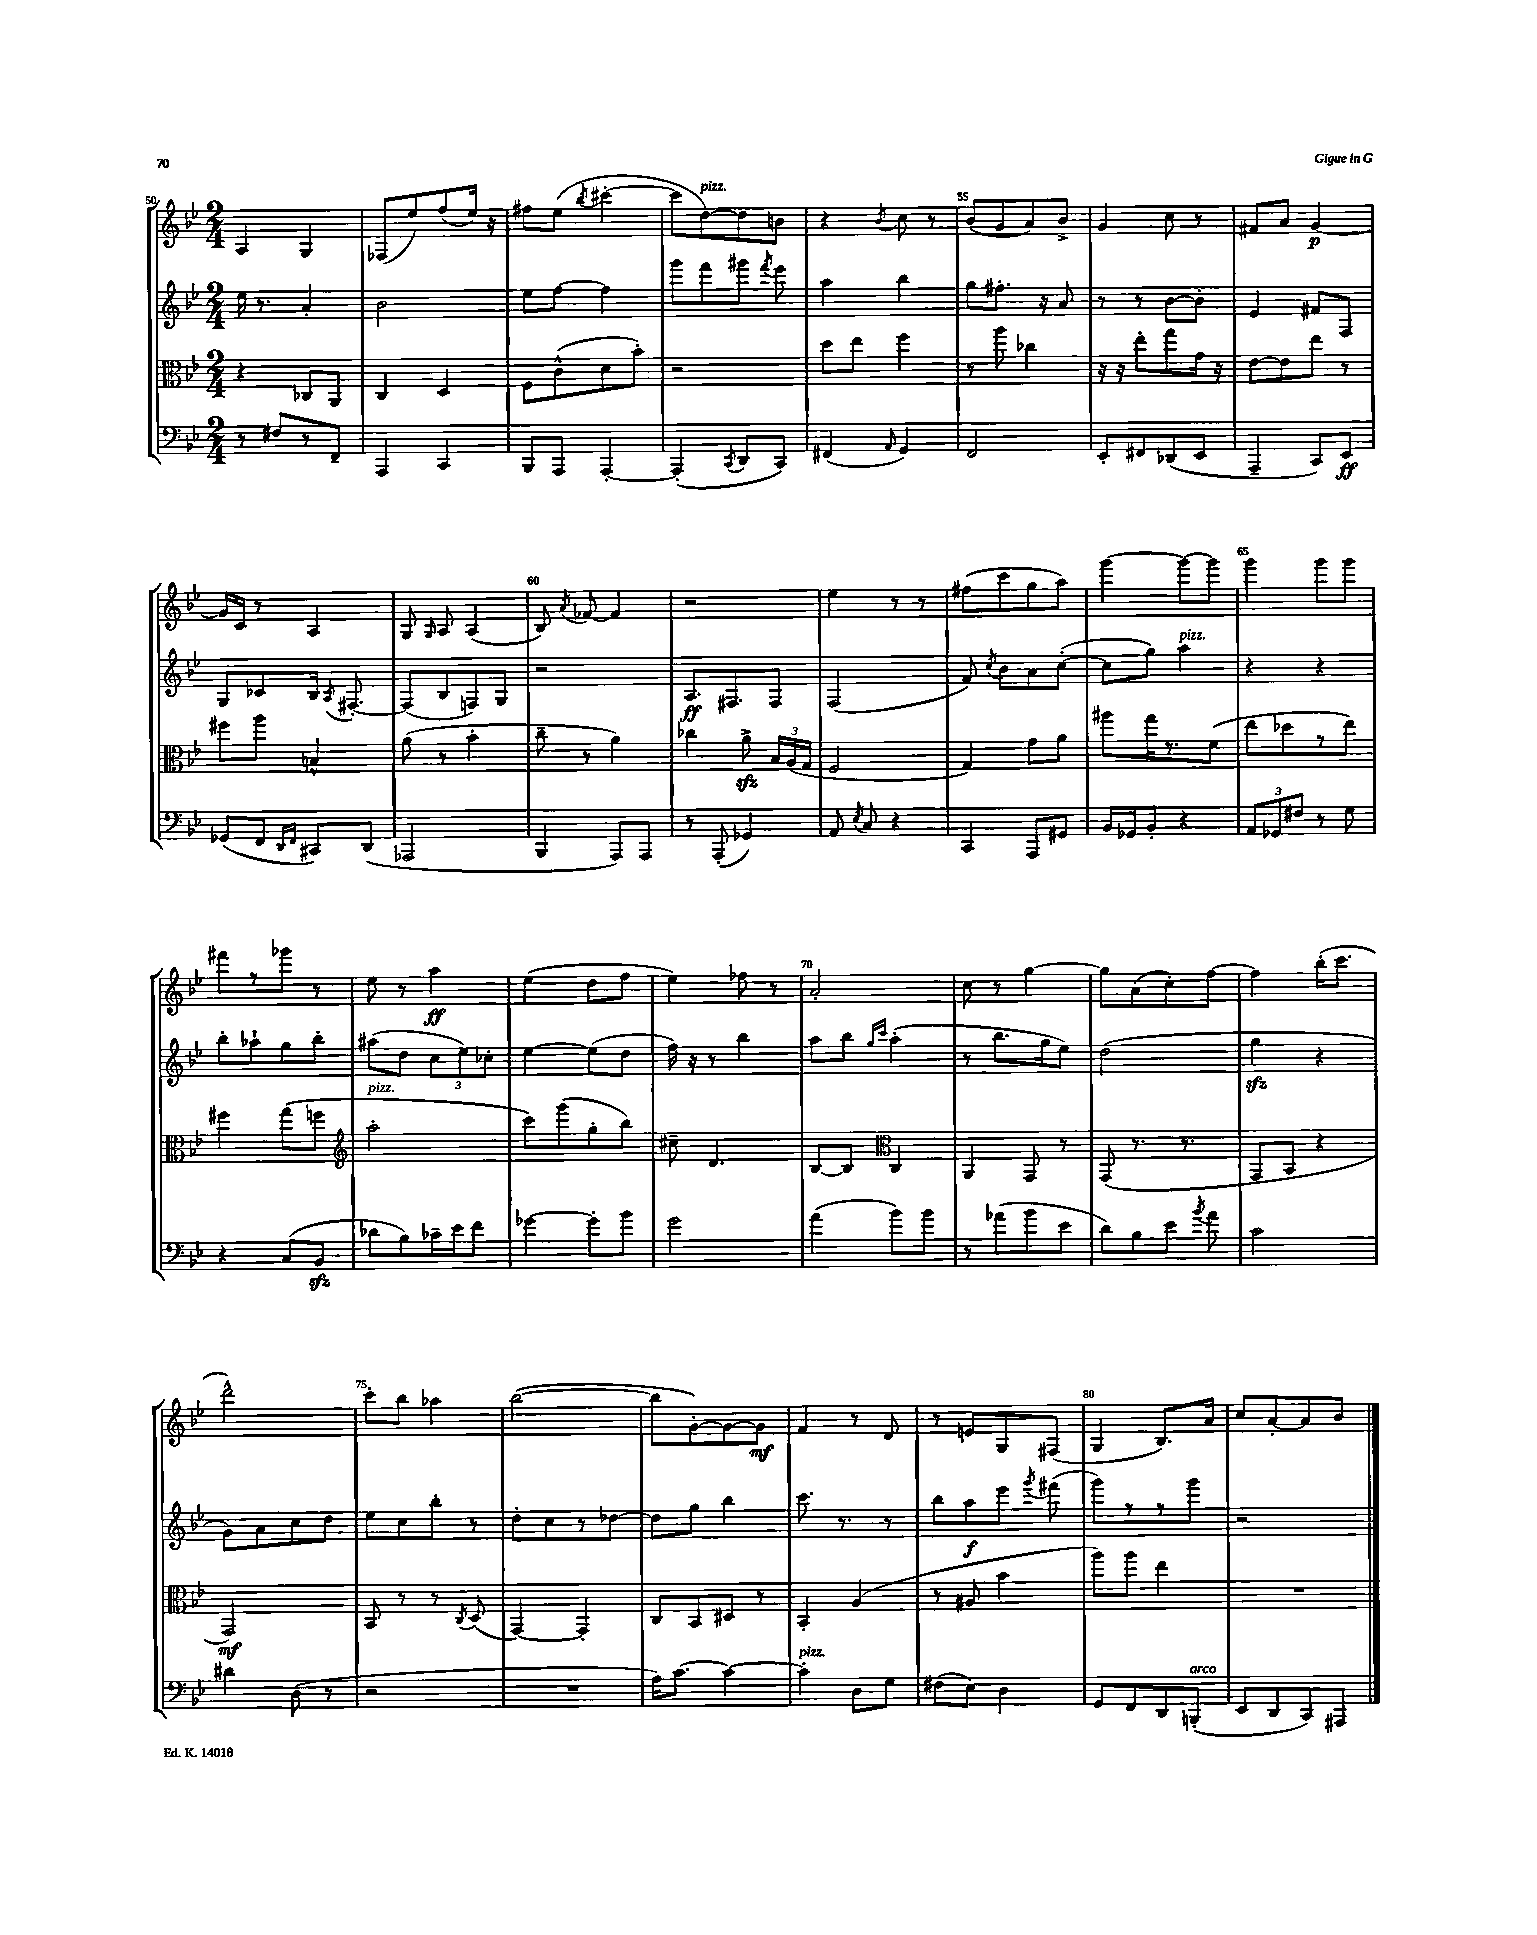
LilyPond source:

<<
\new StaffGroup <<
\new Staff = "s0" {
    \clef treble \key bes \major \numericTimeSignature \time 2/4
    \autoBeamOff a4 g4 |
    fes8[( ees''8) f''8( ees''16]) r16 |
    fis''8[ ees''8]( \acciaccatura { bes''8 } cis'''4~-. |
    cis'''8[ d''8~^\markup { \italic "pizz." }) d''8 b'8] |
    r4 \acciaccatura { bes'8 } c''8 r8 |
    bes'8[( g'8 a'8) bes'8]-> |
    g'4 c''8 r8 |
    fis'8[ a'8] g'4~\p |
    g'16[ c'16] r8 a4 |
    g8 \grace { g16 } a8 a4( |
    bes8) \acciaccatura { a'8 } fes'8~ fes'4 |
    r2 |
    ees''4 r8 r8 |
    fis''8[( c'''8 g''8 a''8]) |
    g'''4~ g'''8[~ g'''8] |
    g'''4 g'''8[ g'''8] |
    fis'''8[ r8 ges'''8] r8 |
    ees''8 r8 a''4\ff |
    ees''4( d''8[ f''8] |
    ees''4) fes''8 r8 |
    a'2-. |
    c''8 r8 g''4~ |
    g''8[ a'8( c''8-.) f''8]~ |
    f''4 bes''16[-.( c'''8.] |
    d'''2-^) |
    c'''8[-. bes''8] aes''4 |
    bes''2~( |
    bes''8[ g'8~-.) g'8~ g'8]\mf |
    f'4 r8 d'8 |
    r8 e'8[ g8 fis8]( |
    g4 bes8.[) a'16] |
    c''8[ a'8~-. a'8 bes'8] \bar "|." |
}
\new Staff = "s1" {
    \clef treble \key bes \major \numericTimeSignature \time 2/4
    \autoBeamOff ees''16 r8. a'4-. |
    bes'2 |
    ees''8[ f''8]~ f''4 |
    g'''8[ f'''8 gis'''8] \acciaccatura { f'''8 } ees'''8 |
    a''4 bes''4 |
    g''8[ fis''8.]-. r16 a'8 |
    r8 r8 bes'8[~ bes'8]-. |
    ees'4 fis'8[ f8] |
    g8[ ces'8 bes16] \acciaccatura { a8 } fis8.~-. |
    fis8[( bes8 f8) g8] |
    r2 |
    a8.[\ff fis8. fis8] |
    f2( |
    f'8) \acciaccatura { c''8 } bes'8[ a'8 c''8]~-.( |
    c''8[ g''8]) a''4^\markup { \italic "pizz." } |
    r4 r4 |
    bes''8[-. aes''8-! g''8 bes''8]-. |
    ais''8[( d''8] \tuplet 3/2 { c''8[ ees''8) ces''8]-. } |
    ees''4~ ees''8[( d''8] |
    f''16) r16 r8 bes''4 |
    a''8[ bes''8] \grace { g''16[ c'''16] } a''4-.( |
    r8 bes''8.[ g''16 ees''8]) |
    d''2( |
    g''4\sfz r4 |
    g'8[) a'8 c''8 d''8] |
    ees''8[ c''8 bes''8]-. r8 |
    d''8[-. c''8 r8 des''8]~ |
    des''8[ g''8] bes''4 |
    c'''8. r8. r8 |
    bes''8[ a''8\f ees'''8] \acciaccatura { g'''8 } fis'''8( |
    g'''8[) r8 r8 g'''8] |
    r2 \bar "|." |
}
\new Staff = "s2" {
    \clef alto \key bes \major \numericTimeSignature \time 2/4
    \autoBeamOff r4 ces8[ a,8] |
    c4 d4 |
    f8[ c'8-^( d'8 bes'8]-.) |
    r2 |
    d''8[ ees''8] f''4 |
    r8 a''8 ces''4 |
    r16 r16 ees''8[-. g''8 g'16] r16 |
    ees'8[~ ees'8 ees''8] r8 |
    fis''8[ a''8] b4-^ |
    a'8( r8 bes'4-. |
    c''8-- r8 a'4) |
    ces''4 a'8->\sfz \tuplet 3/2 { bes16[ a16( g16] } |
    f2 |
    g4) g'8[ a'8] |
    ais''8[ g''16 r8. f'8]( |
    ees''8[ des''8 r8 ees''8]) |
    fis''4 g''8[( f''8] |
    \clef treble a''2-.^\markup { \italic "pizz." } |
    c'''8[) g'''8( g''8-. bes''8]) |
    cis''8-- d'4. |
    bes8[~ bes8] \clef alto c4 |
    a,4 g,8 r8 |
    g,8( r8. r8. |
    g,8[ bes,8] r4 |
    g,2\mf) |
    bes,8 r8 r8 \acciaccatura { c8 } d8( |
    g,4~) g,4-. |
    c8[ bes,8 dis8] r8 |
    bes,4-. a4( |
    r8 ais8 bes'4 |
    a''8[) a''8] ees''4 |
    R2 \bar "|." |
}
\new Staff = "s3" {
    \clef bass \key bes \major \numericTimeSignature \time 2/4
    \autoBeamOff r8 fis8[ r8 f,8]-- |
    a,,4 c,4 |
    bes,,8[ a,,8] a,,4~-. |
    a,,4-.( \acciaccatura { c,8 } d,8[ c,8]) |
    fis,4( \grace { a,16 } g,4) |
    f,2 |
    ees,8[-. fis,8 des,8( ees,8] |
    a,,4-- c,8[) ees,8]\ff |
    ges,8[( f,8] \grace { d,16[ f,16] } cis,8[) d,8]( |
    aes,,2 |
    bes,,4 a,,8[) a,,8] |
    r8 a,,8-.( ges,4) |
    a,8 \acciaccatura { ees8 } c8 r4 |
    c,4 a,,8[ gis,8] |
    bes,16[ ges,16 bes,8]-. r4 |
    \tuplet 3/2 { a,8[ ges,8 fis8] } r8 g8 |
    r4 c8[( bes,8]\sfz |
    des'8[ bes8) ces'16-- ees'16 f'8] |
    ges'4~ ges'8[-. bes'8] |
    g'2 |
    a'4( bes'8[) bes'8] |
    r8 aes'8[( bes'8 ees'8] |
    d'8[) bes8 ees'8] \acciaccatura { bes'8 } a'8 |
    c'2 |
    dis'4 d8( r8 |
    r2 |
    R2 |
    a16[) c'8.]~ c'4~ |
    c'4-.^\markup { \italic "pizz." } d8[ g8] |
    fis8[( ees8]) d4 |
    g,8[ f,8 d,8 b,,8]-.^\markup { \italic "arco" }( |
    ees,8[ d,8 c,8) ais,,8] \bar "|." |
}
>>
>>
\layout { \context { \Score currentBarNumber = #50 \override BarNumber.break-visibility = ##(#f #t #t) barNumberVisibility = #(every-nth-bar-number-visible 5) } }
